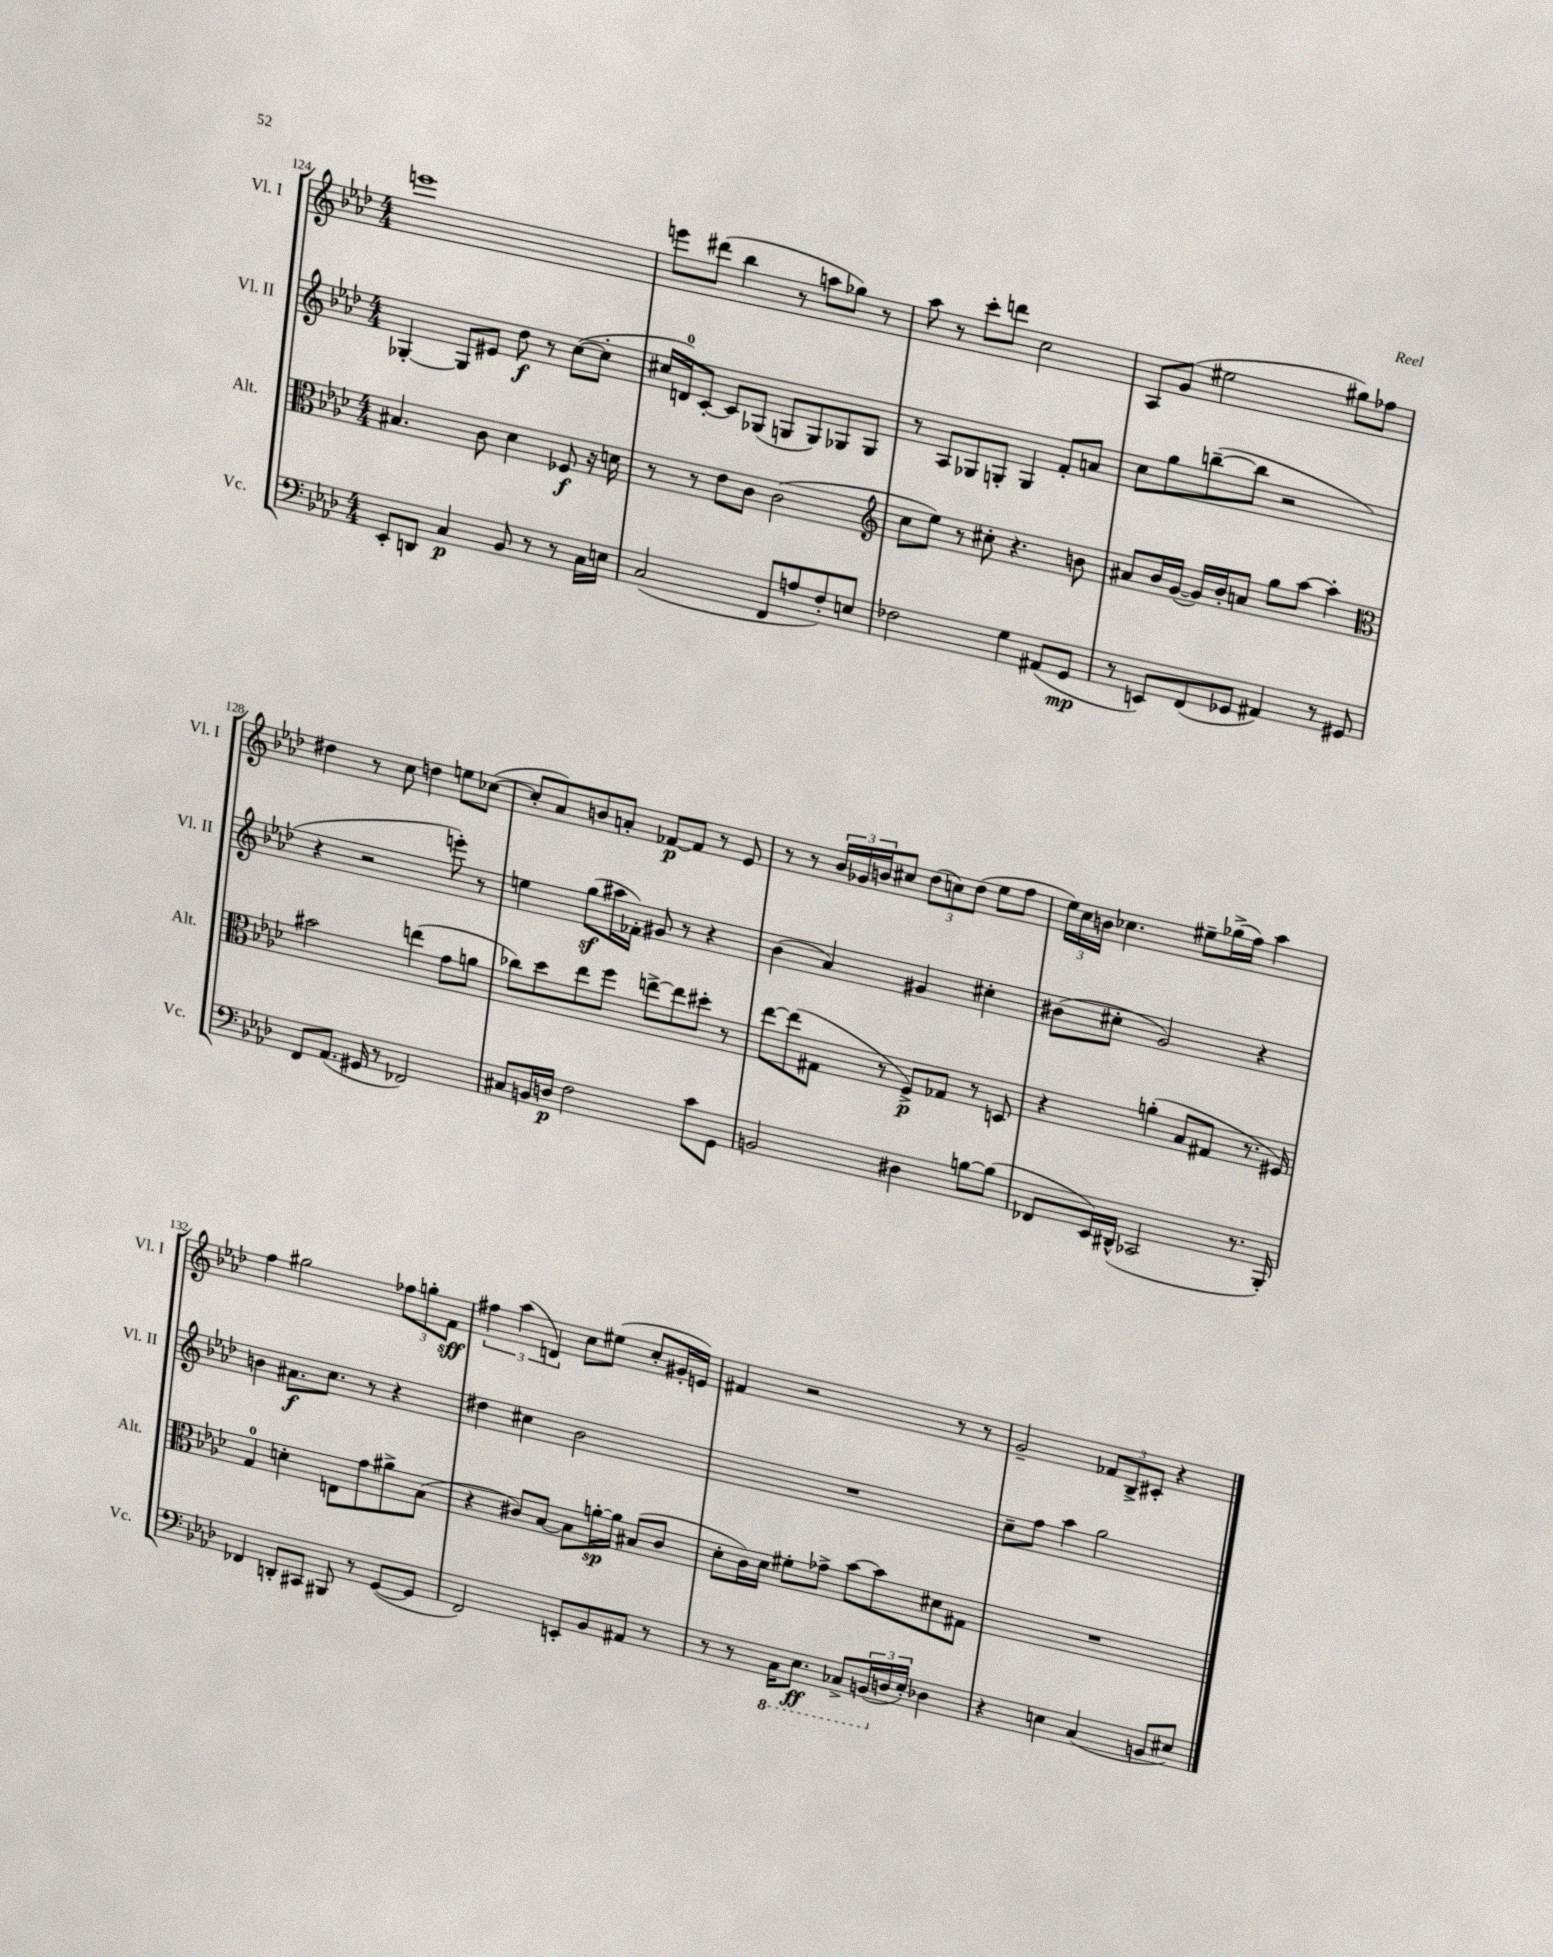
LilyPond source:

<<
\new StaffGroup <<
\new Staff = "s0" \with { instrumentName = "Vl. I" shortInstrumentName = "Vl. I" } {
    \clef treble \key aes \major \numericTimeSignature \time 4/4
    e'''1 |
    e'''8 dis'''8( bes''4 r8 a''8 ges''8) r8 |
    aes''8 r8 c'''8-. d'''8 c''2 |
    aes8 g'8( eis''2 gis''8) fes''8 |
    dis''4 r8 c''8 d''4 e''8 ces''8~( |
    ces''8-. aes'8) b'8 a'8-. fes'8~\p fes'8 r8 ees'8 |
    r8 r8 \tuplet 3/2 { bes'16 ges'16 b'16 } cis''8 \tuplet 3/2 { des''8( c''8) des''8( } ees''8 f''8 |
    \tuplet 3/2 { ees''16) c''16 b'16 } ces''4. eis''8-- ges''16->( f''16) aes''4 |
    f''4 gis''2 \tuplet 3/2 { fes''8 g''8-. f'8\sff } |
    \tuplet 3/2 { fis''4 aes''4( d'4) } c''8 eis''8( c''8-. gis'16-. e'16) |
    fis'4 r2 r8 r8 |
    g'2-- \tuplet 3/2 { fes'8 bes8-> cis'8-. } r4 \bar "|." |
}
\new Staff = "s1" \with { instrumentName = "Vl. II" shortInstrumentName = "Vl. II" } {
    \clef treble \key aes \major \numericTimeSignature \time 4/4
    ges4~-. ges8 eis'8 des''8\f r8 c''8~( c''8-. |
    cis''16 d'16-0) c'8~-. c'8 ges8( g8 g8) ges8 ges8 |
    r8 aes8 ges8 g8-. g4 f'8-. a'8 |
    c''8 g''8 b''8~--( b''8 r2 |
    r4 r2 e'''8-.) r8 |
    e''4 g''8\sf( ais''16 fes'16-.) gis'8 r8 r4 |
    bes'4( aes'4) gis'4 cis''4-. |
    bis'8( cis''8-. g'2) r4 |
    b'4 ais'8.\f c''8. r8 r4 |
    dis''4 cis''4 bes'2 |
    R1 |
    c''8-- f''8 aes''4 g''2 \bar "|." |
}
\new Staff = "s2" \with { instrumentName = "Alt." shortInstrumentName = "Alt." } {
    \clef alto \key aes \major \numericTimeSignature \time 4/4
    bis4. c'8 des'4 fes8\f r16 d'16 |
    r8 r8 ees'8 c'8 c'2( |
    \clef treble c''8 ees''8) r8 cis''8-. r4. b'8 |
    ais'8 bes'16 g'16~( g'16) bes'16-. a'8 g''8 aes''8~ aes''4-. |
    \clef alto bis'2 e''4( g'8 a'8 |
    ces''8) des''8 ees''8 f''8 e''8~-> e''8 dis''8-. r8 |
    ees''8~ ees''8( gis8 r8 f8->\p) ges8 r8 d8 |
    r4 a'4-.( bes8 gis8 r8. fis16) |
    g4-0 d'4-. e8 g'8 ais'8-> bes8( |
    r4 cis'8) bes8~ bes8 a'16~-.\sp a'16 bis8( cis'8 |
    des'8-. c'16) des'16 fis'8-. ges'8-> bes'8~ bes'8 dis'8 gis8 |
    R1 \bar "|." |
}
\new Staff = "s3" \with { instrumentName = "Vc." shortInstrumentName = "Vc." } {
    \clef bass \key aes \major \numericTimeSignature \time 4/4
    ees,8-. d,8 c4\p bes,8 r8 r8 c16 e16 |
    c2( f,8 a8 f8-.) e8 |
    fes2 g4 ais,8( g,8\mp |
    r8 e,8) f,8( ges,8 ais,4) r8 gis,8 |
    f,8 aes,8.( gis,16 r8 fes,2) |
    cis8 b,16 d16\p f2 c'8 g,8 |
    b,2 dis4 b8~ b8( |
    fes,8 ees,16) dis,16-^( ces,2 r8. bes,,16-.) |
    fes,4 d,8-. cis,8 bis,,8 r8 g,8~( g,8 |
    f,2) e,8-. bes,8 ais,8 r8 |
    r8 r8 \ottava #-1 c,16 ees,8.\ff ces,8-> \tuplet 3/2 { b,,16( \ottava #0 d16 ees16-.) } des4 |
    r4 e4 c4( b,8 eis8) \bar "|." |
}
>>
>>
\layout { \context { \Score currentBarNumber = #124 } }
